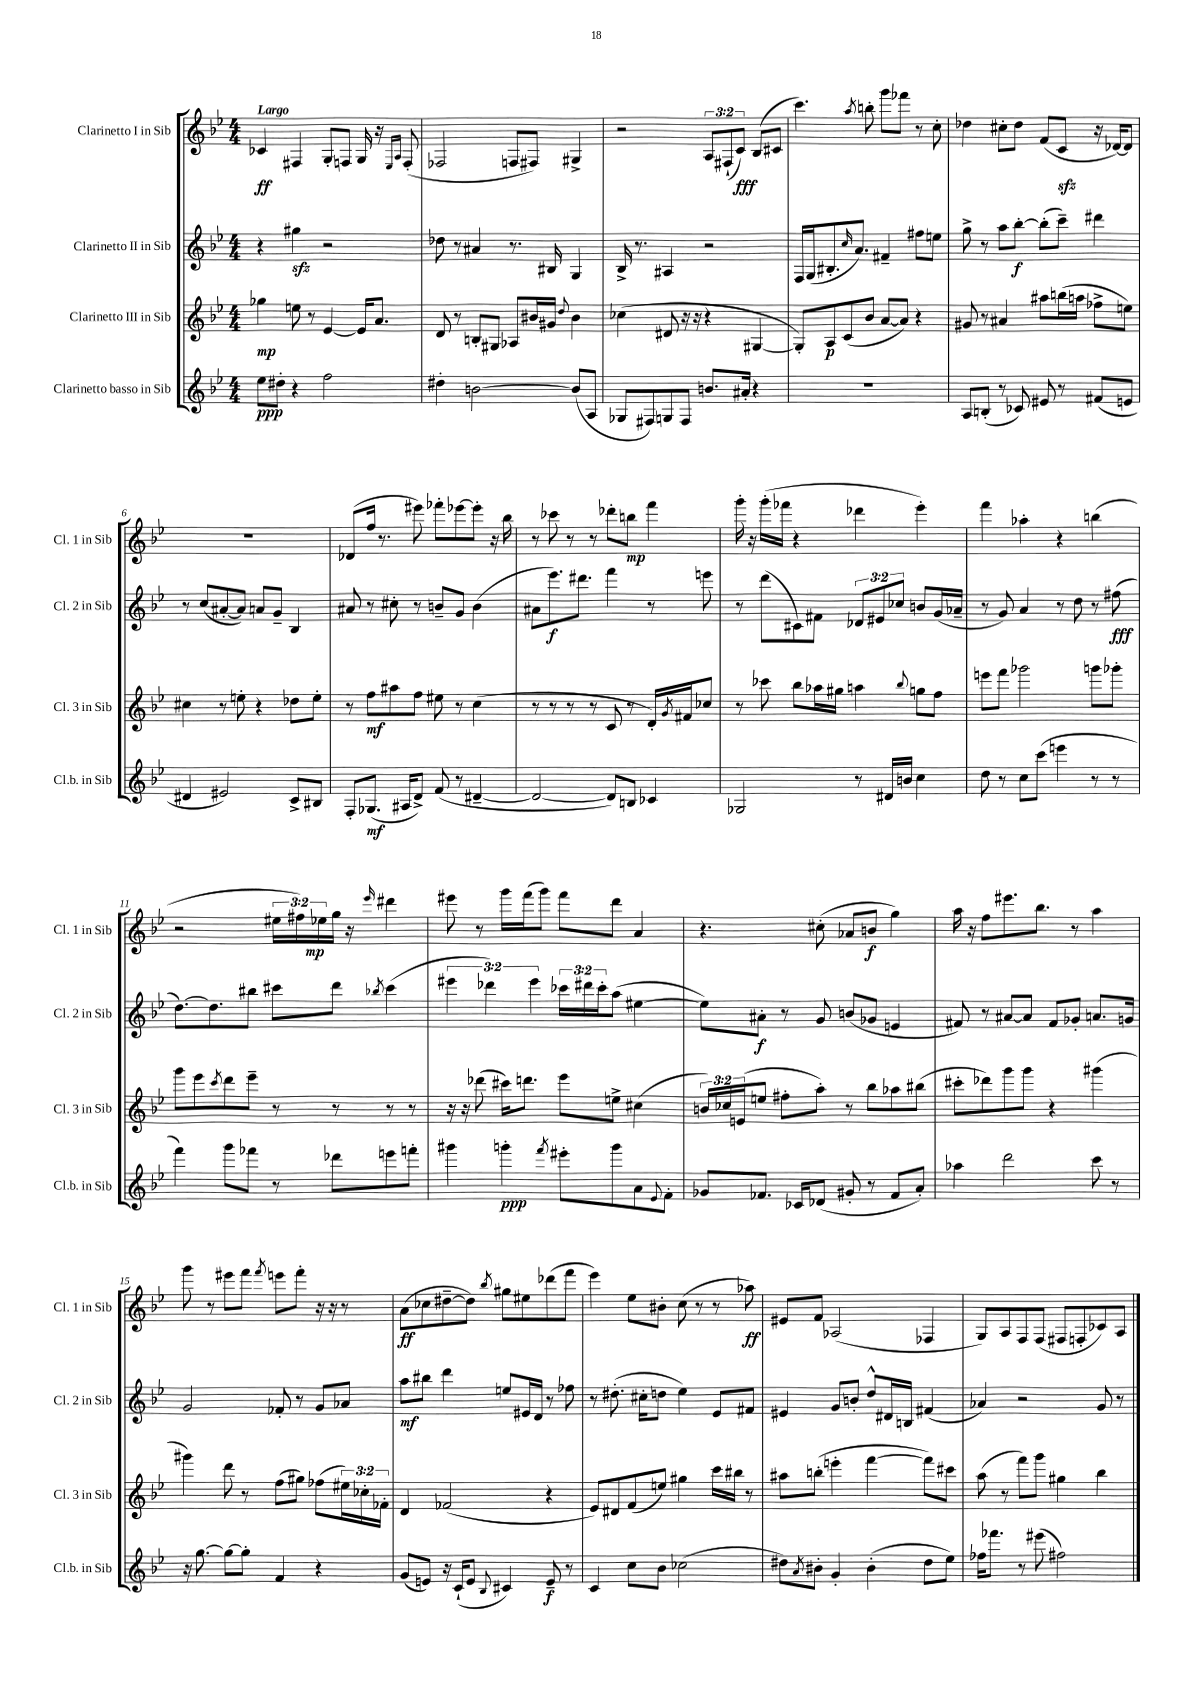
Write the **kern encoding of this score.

**kern	**dynam	**kern	**dynam	**kern	**dynam	**kern	**dynam
*part4	*part4	*part3	*part3	*part2	*part2	*part1	*part1
*staff4	*staff4	*staff3	*staff3	*staff2	*staff2	*staff1	*staff1
*I"Clarinetto basso in Sib	*	*I"Clarinetto III in Sib	*	*I"Clarinetto II in Sib	*	*I"Clarinetto I in Sib	*
*I'Cl.b. in Sib	*	*I'Cl. 3 in Sib	*	*I'Cl. 2 in Sib	*	*I'Cl. 1 in Sib	*
*clefG2	*	*clefG2	*	*clefG2	*	*clefG2	*
*k[b-e-]	*	*k[b-e-]	*	*k[b-e-]	*	*k[b-e-]	*
*M4/4	*	*M4/4	*	*M4/4	*	*M4/4	*
=1	=1	=1	=1	=1	=1	=1	=1
!	!	!	!	!	!	!LO:TX:a:B:t=Largo	!
8ee-\L	ppp	4gg-X\	mp	4r	.	4c-X/	ff
8dd#X'\J	.	.	.	.	.	.	.
4r	.	8een\	.	4gg#Xzz\	.	4F#X/	.
.	.	8r	.	.	.	.	.
2ff\	.	[4e-/	.	2r	.	8G'/L	.
.	.	.	.	.	.	8Fn/J	.
.	.	16e-/KL]	.	.	.	16G/	.
.	.	8.a/J	.	.	.	16r	.
.	.	.	.	.	.	16qqE-/LL	.
.	.	.	.	.	.	16qqA/JJ	.
.	.	.	.	.	.	(8F'/	.
=2	=2	=2	=2	=2	=2	=2	=2
4dd#X'\	.	8d/	.	8dd-X\	.	2F-X/	.
.	.	8r	.	8r	.	.	.
[2bn\	.	8Bn'/L	.	4a#X/	.	.	.
.	.	8G#X/J	.	.	.	.	.
.	.	8A-X/L	.	8.r	.	8Fn/L	.
.	.	16b#X/L	.	.	.	8F#X/J)	.
.	.	16g#X/JJ	.	16B#X/	.	.	.
.	.	8qqdd/	.	.	.	.	.
(8b/L]	.	4b#\	.	4G/	.	4G#X^/	.
8A/J	.	.	.	.	.	.	.
=3	=3	=3	=3	=3	=3	=3	=3
8G-X/L	.	(4cc-X\	.	16B-^/	.	2r	.
.	.	.	.	8.r	.	.	.
8F#X/)	.	.	.	.	.	.	.
8Gn/	.	8d#X/	.	4A#X/	.	.	.
8F#/J	.	16r	.	.	.	.	.
.	.	16r	.	.	.	.	.
8.bn/L	.	4r	.	2r	.	12A/L	.
.	.	.	.	.	.	(12F#X`/	.
.	.	.	.	.	.	12c/J)	fff
16a#X'/Jk	.	.	.	.	.	.	.
4r	.	[4G#X/	.	.	.	(8B-/L	.
.	.	.	.	.	.	8c#X/J	.
=4	=4	=4	=4	=4	=4	=4	=4
1r	.	8G#'/L])	.	16F/LL	.	4.ccc\)	.
.	.	.	.	(16G/J	.	.	.
.	.	8A/	p	8.B#X'/	.	.	.
.	.	(8c/	.	.	.	.	.
.	.	.	.	16qqcc/	.	.	.
.	.	.	.	8.a/J)	.	.	.
.	.	.	.	.	.	8qaa/	.
.	.	8b-/J	.	.	.	8bbn'\	.
.	.	[8a/L	.	4f#X~/	.	8ggg\L	.
.	.	8a/J])	.	.	.	8fff-X\J	.
.	.	4r	.	8ff#X\L	.	8r	.
.	.	.	.	8een\J	.	8cc'\	.
=5	=5	=5	=5	=5	=5	=5	=5
8A/L	.	8g#X/	.	8gg^\	.	4dd-X\	.
(8Bn'/J	.	8r	.	8r	.	.	.
8r	.	4a#X/	.	8aa\L	.	8cc#X'\L	.
8c-X/)	.	.	.	[8bb-'\J	f	8dd-\J	.
8e#X/	.	8aa#X\L	.	(8bb-'\L]	.	(8f/L	.
8r	.	(16bbn\L	.	8ccc~\J)	.	8czz/J	.
.	.	16aan\JJ	.	.	.	.	.
(8f#X/L	.	8ff-X^\L	.	4ddd#X\	.	16r	.
.	.	.	.	.	.	[16d-X/KL)	.
8en/J	.	8een\J)	.	.	.	8d-/J]	.
!!LO:LB:g=z
=6	=6	=6	=6	=6	=6	=6	=6
4d#X/	.	4cc#X\	.	8r	.	1r	.
.	.	.	.	(8cc/L	.	.	.
2e#X/)	.	8r	.	[8a#X'/	.	.	.
.	.	8een'\	.	8a#/J])	.	.	.
.	.	4r	.	8an/L	.	.	.
.	.	.	.	8g~/J	.	.	.
8c^/L	.	8dd-X\L	.	4B-/	.	.	.
8B#X/J	.	8ee'\J	.	.	.	.	.
=7	=7	=7	=7	=7	=7	=7	=7
8F'/L	.	8r	.	8a#X/	.	(8d-X/L	.
(8.G-X/J	mf	8ff\L	mf	8r	.	16ff/Jk	.
.	.	.	.	.	.	8.r	.
.	.	8aa#X\	.	8cc#X'\	.	.	.
16A#X/KL	.	.	.	.	.	.	.
8d^/J)	.	8ff\J	.	8r	.	8eee#X\)	.
(8f/	.	8ee#X\	.	8bn~/L	.	8fff-X'\L	.
8r	.	8r	.	8g/J	.	[8eee-X\	.
[4d#X~/	.	(4cc\	.	(4b\	.	8eee-'\J]	.
.	.	.	.	.	.	16r	.
.	.	.	.	.	.	16bb-\	.
=8	=8	=8	=8	=8	=8	=8	=8
2d#/_	.	8r	.	8a#X\L	.	8r	.
.	.	8r	.	8.eee-\)	f	8ccc-X\	.
.	.	8r	.	.	.	8r	.
.	.	.	.	8.ddd#X\J	.	.	.
.	.	8r	.	.	.	8r	.
8d#/L])	.	8c/	.	4fff\	.	8ddd-X'\L	.
8Bn/J	.	8r	.	.	.	8bbn\J	mp
4c-X/	.	16d'/LL)	.	8r	.	4fff\	.
.	.	8qg/	.	.	.	.	.
.	.	16f#X/J	.	.	.	.	.
.	.	8cc-X/J	.	8eeen\	.	.	.
=9	=9	=9	=9	=9	=9	=9	=9
2G-X/	.	8r	.	8r	.	16ggg'\	.
.	.	.	.	.	.	16r	.
.	.	8ccc-X\	.	(8ddd\L	.	(16ggg'\LL	.
.	.	.	.	.	.	16fff-X\JJ	.
.	.	8bb-\L	.	8c#X\)	.	4r	.
.	.	16aa-X\L	.	8f#X\J	.	.	.
.	.	16gg#X\JJ	.	.	.	.	.
8r	.	4aan\	.	12d-X/L	.	4ddd-X\	.
.	.	.	.	12e#X/	.	.	.
16d#X/LL	.	.	.	.	.	.	.
.	.	.	.	12cc-X/J	.	.	.
16bn/JJ	.	.	.	.	.	.	.
.	.	8qqbb-/	.	.	.	.	.
4cc\	.	8ggn\L	.	8bn/L	.	4eee-'\)	.
.	.	8ff\J	.	(16g/L	.	.	.
.	.	.	.	16a-X~/JJ	.	.	.
=10	=10	=10	=10	=10	=10	=10	=10
8dd\	.	8eeen\L	.	8r	.	4fff\	.
8r	.	8fff\J	.	8g/)	.	.	.
8cc\L	.	2ggg-X\	.	4a/	.	4aa-X'\	.
(8ccc\J	.	.	.	.	.	.	.
4eeen\	.	.	.	8r	.	4r	.
.	.	.	.	8dd\	.	.	.
8r	.	8gggn\L	.	8r	.	(4bbn\	.
8r	.	8ggg-X'\J	.	(8ff#X\	fff	.	.
!!LO:LB:g=z
=11	=11	=11	=11	=11	=11	=11	=11
4fff\)	.	8ggg\L	.	[8.dd\L)	.	2r	.
.	.	8eee-\	.	.	.	.	.
.	.	.	.	8.dd\]	.	.	.
.	.	8qccc/	.	.	.	.	.
8ggg\L	.	8ddd\	.	.	.	.	.
8fff-X\J	.	8eee-~\J	.	8bb#X\J	.	.	.
8r	.	8r	.	8ccc#X\L	.	24ee#X\LL	.
.	.	.	.	.	.	24ff#X\)	.
.	.	.	.	.	.	24ee-X\	mp
8ddd-X\L	.	8r	.	8ddd\J	.	16gg\JJ	.
.	.	.	.	.	.	16r	.
.	.	.	.	8qbb-X/	.	16qqeee-/	.
8eeen\	.	8r	.	(4ccc#\	.	4ddd#X\	.
8fffn'\J	.	8r	.	.	.	.	.
=12	=12	=12	=12	=12	=12	=12	=12
4ggg#X\	.	16r	.	6eee#X\	.	8eee#X\	.
.	.	16r	.	.	.	.	.
.	.	(8ddd-X\	.	.	.	8r	.
.	.	.	.	6ddd-X\)	.	.	.
4gggn'\	ppp	16ccc#X\KL)	.	.	.	16ggg\LL	.
.	.	8.dddn\J	.	.	.	(16fff\J	.
.	.	.	.	6eee#\	.	.	.
.	.	.	.	.	.	8ggg\J)	.
8qfff/	.	.	.	.	.	.	.
8eee#X'\L	.	8eee-\L	.	24ccc-X\LL	.	8fff\L	.
.	.	.	.	24ddd#X\	.	.	.
.	.	.	.	24ccc-'\J	.	.	.
8ggg\	.	8een^\J	.	(8aa\J	.	8ddd\J	.
8a\	.	(4cc#X\	.	[4ee#X\	.	4a/	.
8qqe-/	.	.	.	.	.	.	.
8f'\J	.	.	.	.	.	.	.
=13	=13	=13	=13	=13	=13	=13	=13
8g-X/L	.	24bn/LL)	.	8ee#\L])	.	4.r	.
.	.	24cc-X/	.	.	.	.	.
.	.	(24en/J	.	.	.	.	.
8.f-X/J	.	8een/J	.	8a#X'\J	f	.	.
.	.	8ff#X'\L	.	8r	.	.	.
16c-X/KL	.	.	.	.	.	.	.
(8d-X/J	.	8aa'\J)	.	8g/	.	(8cc#X'\	.
8g#X'/	.	8r	.	(8bn/L	.	8a-X/L	.
8r	.	8bb-\L	.	8g-X/J	.	8bn/J	f
8f-/L	.	8aa-X\	.	4en/	.	4gg\)	.
8a'/J)	.	(8bb#X\J	.	.	.	.	.
=14	=14	=14	=14	=14	=14	=14	=14
4aa-X\	.	8ccc#X'\L	.	8f#X/)	.	16aa\	.
.	.	.	.	.	.	16r	.
.	.	8ddd-X\)	.	8r	.	8ff\L	.
2ddd\	.	8ggg\	.	[8a#X/L	.	8.eee#X\	.
.	.	8ggg\J	.	8a#/J]	.	.	.
.	.	.	.	.	.	8.bb-\J	.
.	.	4r	.	8f#/L	.	.	.
.	.	.	.	8g-X'/J	.	8r	.
8ccc\	.	(4ggg#X\	.	8.an/L	.	4aa\	.
8r	.	.	.	.	.	.	.
.	.	.	.	16gn/Jk	.	.	.
!!LO:LB:g=z
=15	=15	=15	=15	=15	=15	=15	=15
16r	.	4ggg#X\)	.	2g/	.	8ggg\	.
[8.gg\	.	.	.	.	.	.	.
.	.	.	.	.	.	8r	.
8gg\L_	.	8ddd\	.	.	.	8eee#X\L	.
8gg'\J]	.	8r	.	.	.	8fff\J	.
.	.	.	.	.	.	8qfff/	.
4f/	.	(8ff\L	.	8f-X'/	.	8eeen\L	.
.	.	8gg#X\J)	.	8r	.	8fff'\J	.
4r	.	(8ff-X\L	.	8g/L	.	16r	.
.	.	.	.	.	.	16r	.
.	.	24ee#X\L)	.	8a-X/J	.	8r	.
.	.	24cc-X'\	.	.	.	.	.
.	.	24f-X'\JJ	.	.	.	.	.
=16	=16	=16	=16	=16	=16	=16	=16
(8g/L	.	4d/	.	8aa\L	mf	(8a\L	ff
8en/J)	.	.	.	8bb#X\J	.	8cc-X\	.
16r	.	(2f-X/	.	4ddd\	.	[8dd#X~\	.
(16c`/KL	.	.	.	.	.	.	.
8e/J	.	.	.	.	.	8dd#\J])	.
8qqB-/	.	.	.	.	.	8qbb-/	.
4c#X/)	.	.	.	8een/L	.	8gg#X\L	.
.	.	.	.	16e#X/L	.	8ee#X\	.
.	.	.	.	16d/JJ	.	.	.
8e~/	f	4r	.	8r	.	(8ddd-X\	.
8r	.	.	.	8ff-X\	.	8fff\J	.
=17	=17	=17	=17	=17	=17	=17	=17
4c/	.	8e-/L)	.	8r	.	4eee-\)	.
.	.	8d#X/	.	(8.dd#X'\	.	.	.
8cc\L	.	(8f/	.	.	.	8ee-\L	.
.	.	.	.	16cc#X'\KL	.	.	.
8b-\J	.	8een/J)	.	8ddn\J	.	8b#X'\J	.
(2cc-X\	.	4gg#X\	.	4ee-\)	.	(8cc\	.
.	.	.	.	.	.	8r	.
.	.	16ccc\LL	.	8e-/L	.	8r	.
.	.	16bb#X\JJ	.	.	.	.	.
.	.	8r	.	8f#X/J	.	8aa-X\)	ff
=18	=18	=18	=18	=18	=18	=18	=18
8dd#X\L)	.	8aa#X\L	.	4e#X/	.	8e#X/L	.
8qa/	.	.	.	.	.	.	.
8b#X'\J	.	(8bbn'\J	.	.	.	8f/J	.
4g'/	.	4eeen'\	.	8g/L	.	(2A-X/	.
.	.	.	.	8bn'/J	.	.	.
(4b#'\	.	[4fff\	.	8dd^^/L	.	.	.
.	.	.	.	16d#X/L	.	.	.
.	.	.	.	16Bn/JJ	.	.	.
8dd#\L	.	8fff\L])	.	(4f#X/	.	4F-X/	.
8ee-\J)	.	8ccc#X\J	.	.	.	.	.
=19	=19	=19	=19	=19	=19	=19	=19
16ff-X\KL	.	(8aa\	.	4a-X/)	.	8G/L)	.
8.fff-X\J	.	.	.	.	.	.	.
.	.	8r	.	.	.	8A/	.
8r	.	8fff\L)	.	2r	.	8F/	.
(8eee#X\	.	8ggg\J	.	.	.	(8F/J	.
2ff#X\)	.	4gg#X\	.	.	.	8F#X/L	.
.	.	.	.	.	.	8Fn'/	.
.	.	4bb-\	.	8g/	.	8c-X/)	.
.	.	.	.	8r	.	8A/J	.
==	==	==	==	==	==	==	==
*-	*-	*-	*-	*-	*-	*-	*-
